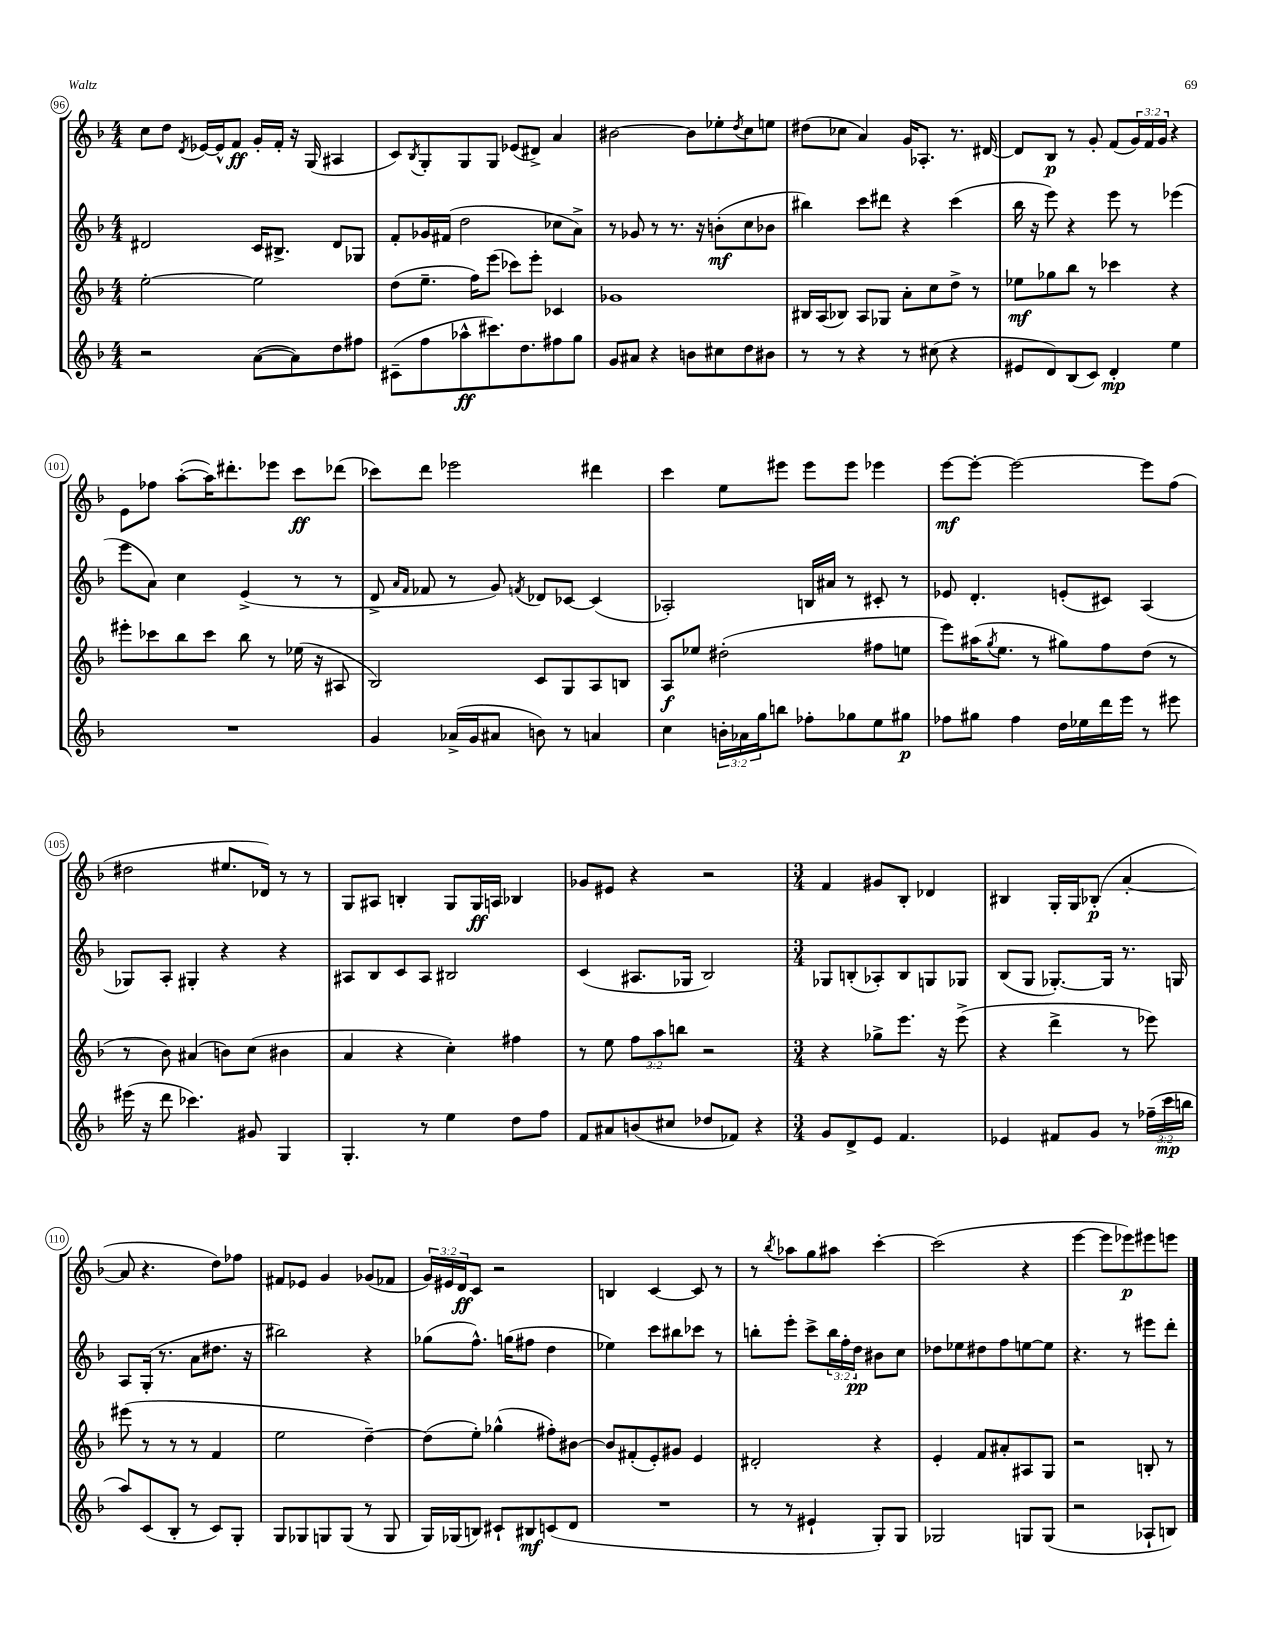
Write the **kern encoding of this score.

**kern	**kern	**kern	**kern
*staff4	*staff3	*staff2	*staff1
*clefG2	*clefG2	*clefG2	*clefG2
*k[b-]	*k[b-]	*k[b-]	*k[b-]
*M4/4	*M4/4	*M4/4	*M4/4
2r	[2ee'\	2d#/	8cc\L
.	.	.	8dd\J
.	.	.	8qd/
.	.	.	[16e-/LL
.	.	.	16e-^^/]J
.	.	.	8f/J
([8a\L	2ee\]	16c/LK	16g'/LL
.	.	8.B#^/J	16f'/JJ
8a\])	.	.	16r
.	.	.	(16G/
8dd\	.	8d#/L	4A#/
8ff#\J	.	8G-/J	.
=	=	=	=
(8c#~\L	(8dd\L	8f'/L	8c/L)
.	.	.	8qB-/
8ff\	8.ee~\J	16g-/L	8G'/
.	.	(16f#/JJ	.
8aa-^^\	.	2dd\	8G/
.	16ff\LK)	.	.
8.ccc#\)	(8eee\J	.	8G/J
.	8ccc-\L)	.	(8e-/L
8.dd\	.	.	.
.	8eee'\J	.	8d#^/J)
8ff#\	4c-/	8cc-\L	4a/
8gg\J	.	8a^\J)	.
=	=	=	=
8g/L	1g-	8r	[2b#\
8a#/J	.	8g-/	.
4r	.	8r	.
.	.	8.r	.
8b\L	.	.	8b#\]L
.	.	16r	.
8cc#\	.	(8b'\L	8ee-'\
.	.	.	8qdd/
8dd\	.	8cc\	8cc\
8b#\J	.	8b-\J	8ee\J
=	=	=	=
8r	16B#/LL	4bb#\)	(8dd#\L
.	(16A/J	.	.
8r	8B-/J)	.	8cc-\J
4r	8A/L	8ccc\L	4a/)
.	8G-/J	8ddd#\J	.
8r	8a'\L	4r	16g/LK
.	.	.	8.A-'/J
(8cc#\	8cc\	.	.
4r	8dd^\J	(4ccc\	8.r
.	8r	.	.
.	.	.	[16d#/
=	=	=	=
8e#/L	8ee-\L	16bb-\	8d#/]L
.	.	16r	.
8d/)	8gg-\	8eee\)	8B-/J
(8B-/	8bb-\J	4r	8r
8c/J)	8r	.	8g'/
4d'/	4ccc-\	8eee\	(8f/L
.	.	8r	24g/L)
.	.	.	24f/
.	.	.	24g/JJ
4ee\	4r	(4eee-\	4r
=	=	=	=
1r	8eee#'\L	8eee\L	8e\L
.	8ccc-\	8a\J)	8ff-\J
.	8bb-\	4cc\	([8aa'\L
.	8ccc-\J	.	16aa\]K)
.	.	.	8.ddd#'\
.	8bb-\	(4e^/	.
.	8r	.	8eee-\J
.	(16ee-\	8r	8ccc\L
.	16r	.	.
.	8A#/	8r	(8ddd-\J
=	=	=	=
4g/	2B-/)	8d^/	8ccc-\L)
.	.	16qqa/LL	.
.	.	16qqf/JJ	.
.	.	8f-/	8ddd\J
(16a-^/LL	.	8r	2eee-\
16g/J	.	.	.
8a#/J	.	8g/)	.
.	.	8qf/	.
8b\)	8c/L	8d-/L	.
8r	8G/	[8c-/J	.
4a/	8A/	(4c-/]	4ddd#\
.	8B/J	.	.
=	=	=	=
4cc\	8A/L	2A-'/)	4ccc\
.	8ee-/J	.	.
24b'\LL	(2dd#'\	.	8ee\L
24a-\	.	.	.
24gg\J	.	.	.
8bb\J	.	.	8eee#\J
8ff-'\L	.	16B/LL	8eee#\L
.	.	16a#/JJ	.
8gg-\	.	8r	8eee#\J
8ee\	8ff#\L	8c#'/	4eee-\
8gg#\J	8ee\J	8r	.
=	=	=	=
8ff-\L	8eee\L)	8e-/	[8eee\L
8gg#\J	(16aa#\K	4.d'/	8eee'\_J
.	8qgg/	.	.
.	8.ee\J	.	.
4ff-\	.	.	2eee\_
.	8r	.	.
16dd\LL	8gg#\L)	(8e'/L	.
16ee-\	.	.	.
16ddd\	8ff\	8c#/J)	.
16eee\JJ	.	.	.
8r	(8dd\J	(4A/	8eee\]L
8eee#\	8r	.	(8ff\J
=	=	=	=
(16eee#\	8r	8G-/L)	2dd#\
16r	.	.	.
8ddd\	8b-\)	8A'/J	.
4.ccc-\)	(4a#/	4G#'/	.
.	8b\L)	4r	8.ee#/L
8g#/	(8cc\J	.	.
.	.	.	16d-/Jk)
4G/	4b#\	4r	8r
.	.	.	8r
=	=	=	=
4.G'/	4a/	8A#/L	8G/L
.	.	8B-/	8A#/J
.	4r	8c/	4B'/
8r	.	8A#/J	.
4ee\	4cc'\)	2B#/	8G/L
.	.	.	16G/L
.	.	.	16A/JJ
8dd\L	4ff#\	.	4B-/
8ff\J	.	.	.
=	=	=	=
8f/L	8r	(4c/	8g-/L
8a#/	8ee\	.	8e#/J
(8b/	12ff\L	8.A#/L	4r
.	12aa\	.	.
8cc#/J	.	.	.
.	12bb\J	.	.
.	.	16G-/Jk	.
8dd-/L	2r	2B-/)	2r
8f-/J)	.	.	.
4r	.	.	.
=	=	=	=
*M3/4	*M3/4	*M3/4	*M3/4
8g/L	4r	8G-/L	4f/
8d^/	.	(8B'/	.
8e/J	8gg-^\L	8A-'/)	8g#/L
4.f/	8.eee\J	8B/	8B-'/J
.	.	8G/	4d-/
.	16r	.	.
.	(8eee^\	8G-/J	.
=	=	=	=
4e-/	4r	(8B-/L	4B#/
.	.	8G/J	.
8f#/L	4ddd^\	[8.G-'/L)	16G'/LL
.	.	.	16G/J
8g/J	.	.	(8B-'/J
.	.	16G-/]Jk	.
8r	8r	8.r	[4a'/
(24ff-~\LL	8eee-\)	.	.
24ccc\	.	.	.
.	.	16G/	.
24bb\JJ	.	.	.
=	=	=	=
8aa/L)	(8eee#\	8A/L	8a/]
(8c/	8r	(16G'/Jk	4.r
.	.	8.r	.
8B-'/J	8r	.	.
8r	8r	8a\L	.
8c/L)	4f/	8.dd#\J	8dd\L)
8G'/J	.	.	8ff-\J
.	.	16r	.
=	=	=	=
8G/L	2ee\	2bb#\)	8f#/L
8G-/	.	.	8e-/J
8G/	.	.	4g/
(8G/J	.	.	.
8r	[4dd~\)	4r	(8g-/L
8G/	.	.	8f-/J
=	=	=	=
16G/LL)	(8dd\]L	(8gg-\L	24g/LL)
.	.	.	24e#/
(16G-/J	.	.	.
.	.	.	24d/J
8B/J)	8ee'\J)	8.ff^^\J)	8c/J
8c#`/L	(4gg-^^\	.	2r
.	.	(16gg\LK	.
8B#/	.	8ff#\J	.
(8c/	8ff#'\L)	4dd\	.
8d/J	[8b#\J	.	.
=	=	=	=
2.r	8b#/]L	4ee-\)	4B/
.	(8f#'/	.	.
.	8e'/)	8ccc\L	[4c/
.	8g#/J	8bb#\	.
.	4e/	8ccc-\J	8c/]
.	.	8r	8r
=	=	=	=
8r	2d#'/	8bb'\L	8r
.	.	.	8qbb-/
8r	.	8eee'\J	8aa-\L
4e#`/	.	8ccc^\L	8gg\
.	.	24bb\L	8aa#\J
.	.	24ff'\	.
.	.	24dd\JJ	.
8G'/L)	4r	8b#\L	[4ccc'\
8G/J	.	8cc\J	.
=	=	=	=
2G-/	4e'/	8dd-\L	(2ccc\]
.	.	8ee-\	.
.	8f/L	8dd#\	.
.	8a#'/	8ff\	.
8G/L	8A#/	[8ee\	4r
(8G/J	8G/J	8ee\]J	.
=	=	=	=
2r	2r	4.r	[4eee\
.	.	.	8eee\]L
.	.	8r	8eee-\)
8A-`/L	8B'/	8eee#\L	8eee#\
8B/J)	8r	8ddd'\J	8eee\J
==	==	==	==
*-	*-	*-	*-
